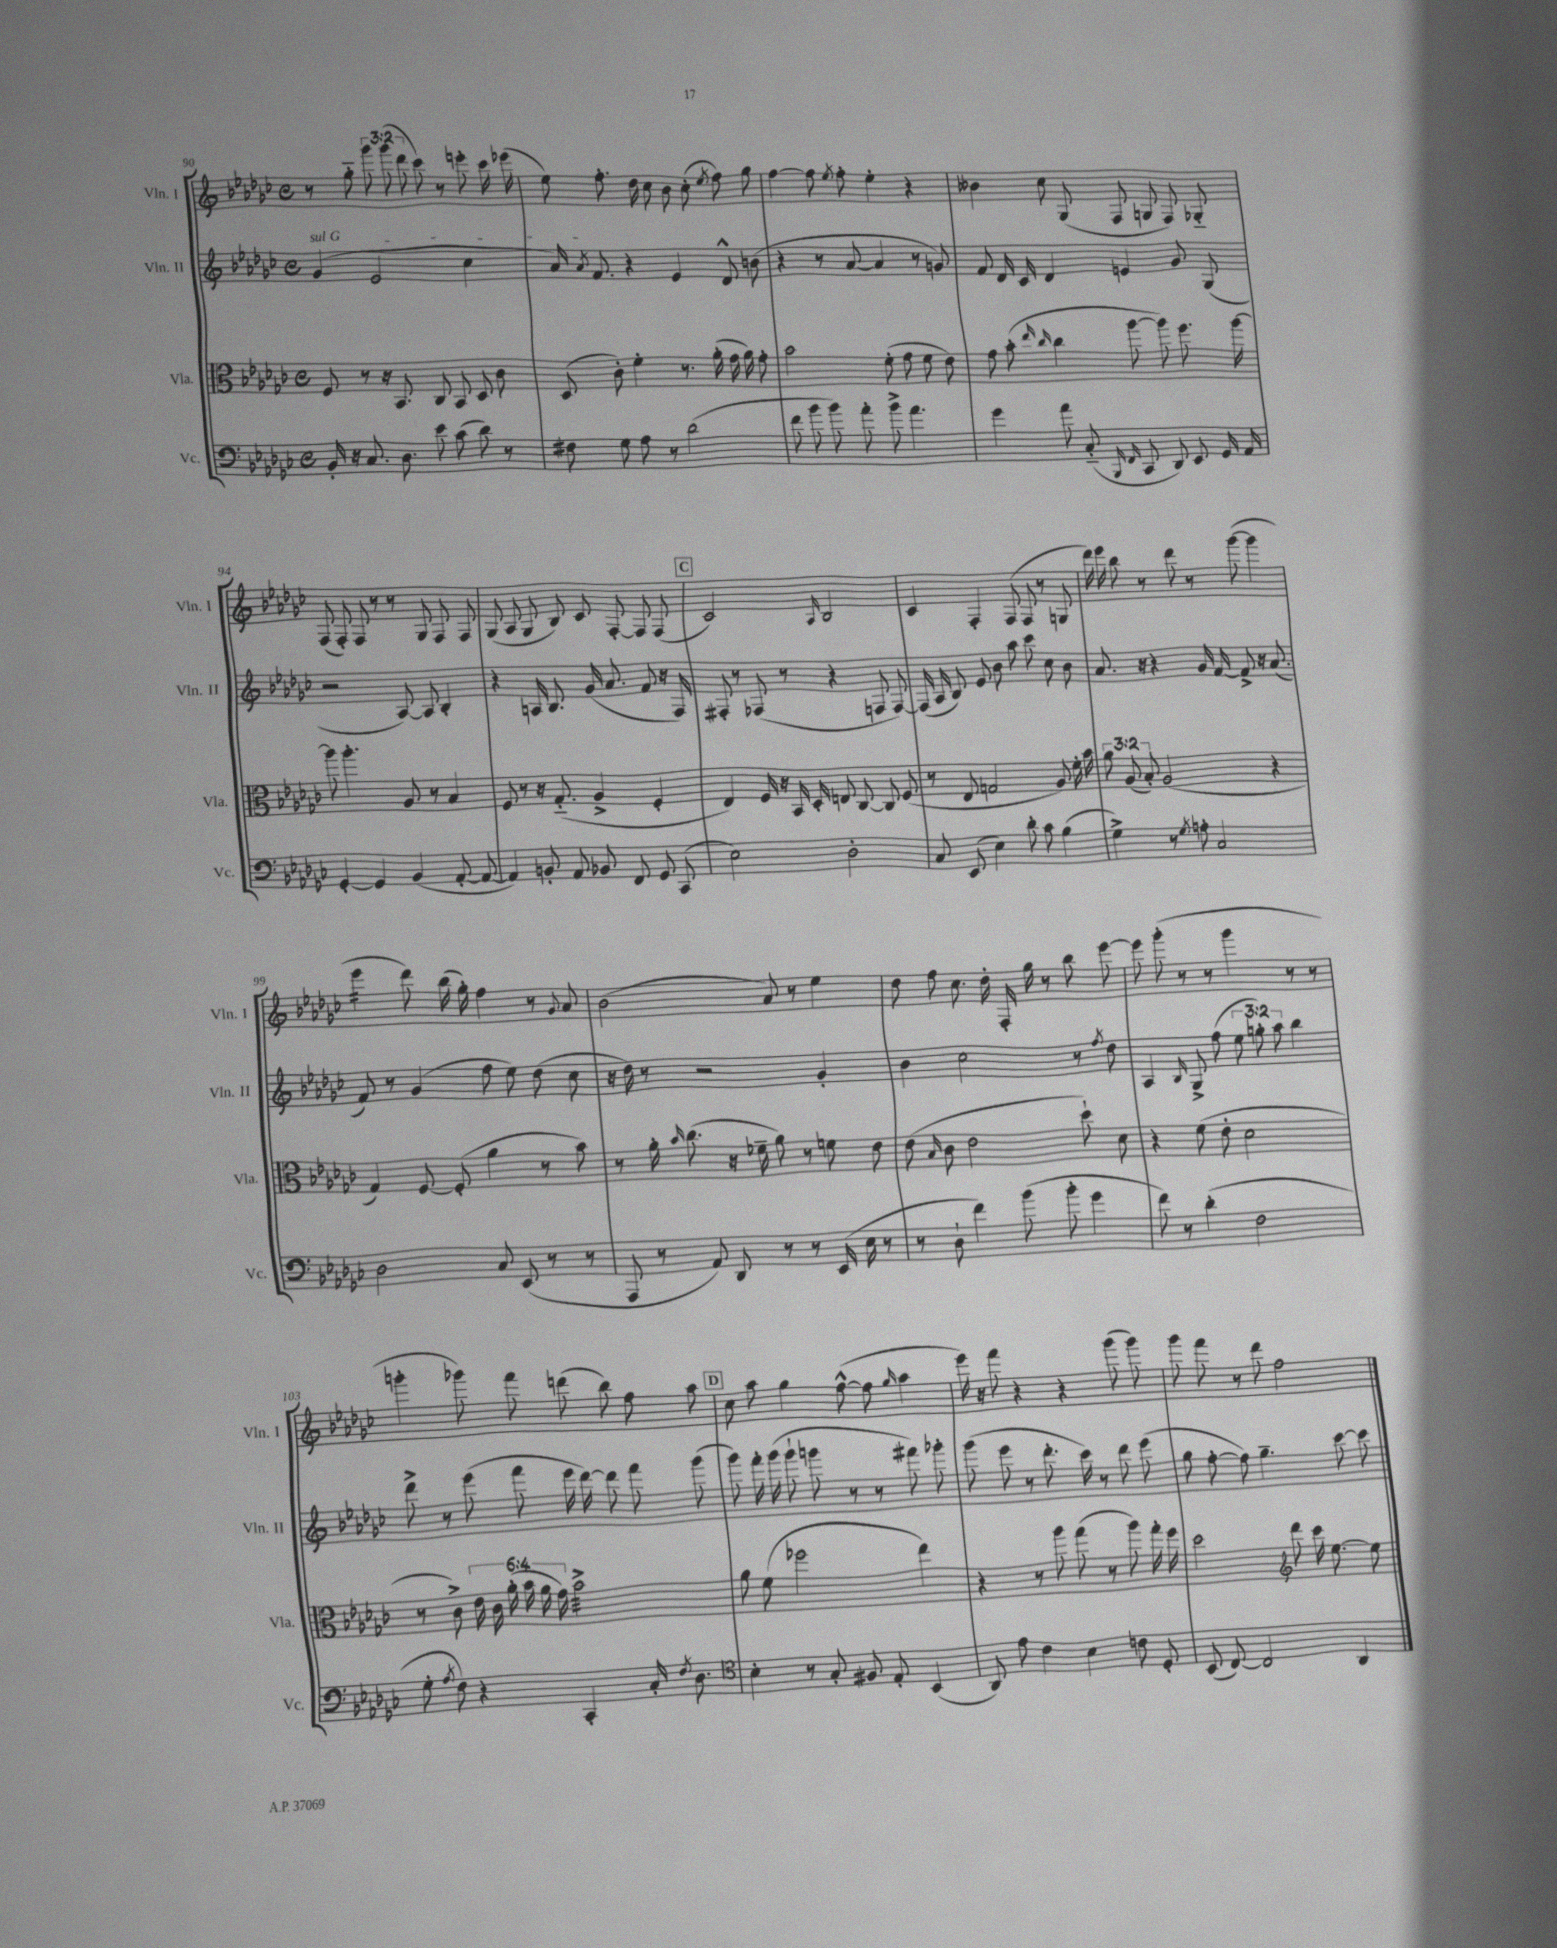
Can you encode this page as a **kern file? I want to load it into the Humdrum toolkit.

**kern	**kern	**kern	**kern
*staff4	*staff3	*staff2	*staff1
*clefF4	*clefC3	*clefG2	*clefG2
*k[b-e-a-d-g-c-]	*k[b-e-a-d-g-c-]	*k[b-e-a-d-g-c-]	*k[b-e-a-d-g-c-]
*M4/4	*M4/4	*M4/4	*M4/4
*met(c)	*met(c)	*met(c)	*met(c)
16BB-'	8F	(4g-	8r
16r	.	.	.
8.C-	8r	.	8gg-'~
.	16r	2e-	12ggg-
8.D-	8.BB-	.	.
.	.	.	(12ggg-
.	.	.	12ddd-
8e-	8C-	.	8ccc-)
(8c-	8BB-	.	8r
8d-)	8D-	4cc-	8eee'
8r	8c-	.	16ccc-
.	.	.	(16eee-
=	=	=	=
8F#	(8D-	16a-)	8ee-)
.	.	8qa-	.
.	.	8.f	.
8G-	8c-')	.	8.ff'
8A-	4f'	4r	.
.	.	.	16dd-
8r	.	.	8cc-
(2d-	8.r	4e-	8b-
.	.	.	(8cc-'
.	(16a-'	.	.
.	.	.	8qee-
.	16g-	8d-^^	8ff)
.	16a-)	.	.
.	8g-'	(8b	8gg-
=	=	=	=
8f	2b-	4r	[4ff
8b-	.	.	.
8b-)	.	8r	8ff]
.	.	.	8qee-
8a-'	.	[8a-	8ff'
8b-^	(8f'	4a-]	4ee-'
4.a-	8g-	.	.
.	8f	8r	4r
.	8e-)	8g)	.
=	=	=	=
4g-	8g-	8f	4b--
.	(8b-'	16d-	.
.	.	16c-	.
.	16qqee-	.	.
.	16qqcc-	.	.
8a-	4cc-	4d-	8cc-
(8C-'~	.	.	(8G-
16qqBBB-	.	.	.
16qqFF	.	.	.
8CC-	[8aa-	4e	8F
8DD-)	8aa-])	.	8G
8EE-	8.ff	8g-	8F)
16GG-	.	(8G-	8G-'~
16AA-	[16aa-	.	.
=	=	=	=
[4GG-'	8aa-]	2r	(8F
.	4.aa-'	.	8F')
4GG-]	.	.	8F
.	.	.	8r
(4BB-	8A-	[8A-)	8r
.	8r	8A-]	8G-
[8AA-'	4B-	4B-'	8F
8AA-_	.	.	8F
=	=	=	=
4AA-])	8F	4r	(8G-
.	8r	.	8A-
8BB'	16r	16A	8G-
.	(8.G-'~	8.B-	.
8AA-	.	.	8B-)
8BB-	4A-^	(16g-	8c-
.	.	8.a-	.
8FF	.	.	[8F'
8GG-	4F'	8f	8F]
(8CC-	.	16r	(8F
.	.	16F)	.
=	=	=	=
2E-)	4E-)	8F#'	2c-)
.	.	8r	.
.	16F	(8F-	.
.	16r	.	.
.	16BB-	8r	.
.	16D-'	.	.
.	.	.	16qqA-
2D-'	8E	4r	2B-
.	[8C-	.	.
.	8C-]	8F	.
.	(8F	[8F)	.
=	=	=	=
8C-	8r	(16F]	4c-
.	.	16A-	.
(8EE-	8E-	8B-)	.
4E-)	2G	8e-	4F'
.	.	8b-	.
8d-'	.	8aa-	(8F
8c-	.	8ccc-	8F
(4B-	8A-)	8cc-	8r
.	16f'	8b-	8G
.	16b-	.	.
=	=	=	=
4G-^)	12a-	8.a-	16ddd-)
.	.	.	16eee-
.	(12A-	.	.
.	.	.	8bb-
.	12B-')	.	.
.	.	16r	.
8r	(2A-	4r	8r
8qG-	.	.	.
8A'	.	.	8ddd-
2C-	.	16g-	8r
.	.	[16f	.
.	.	8f^]	([8ggg-
.	4r	16r	4ggg-]
.	.	(8.a-	.
=	=	=	=
2D-	4G-)	8f)	4eee-
.	.	8r	.
.	[8F	(4g-	8ddd-)
.	(8F']	.	(16bb-
.	.	.	16gg-')
8C-	4a-	8ff	4ff
(8EE-	.	8ee-)	.
8r	8r	(8dd-	8r
.	.	.	8qqg-
8r	8b-)	8cc-	8a-
=	=	=	=
8AAA-	8r	16r	(2b-
.	.	16dd-)	.
8r	16a-'	8r	.
.	16qqb-	.	.
.	(8.cc-	.	.
8AA-)	.	2r	.
8DD-	16r	.	.
.	16f-~	.	.
8r	8a-)	.	8a-)
8r	8r	.	8r
(16EE-	8f	4g-'	4ee-
16E-	.	.	.
8r	8e-	.	.
=	=	=	=
8r	(8e-	4b-	8dd-
.	16qqB-	.	.
8D-`	8c-	.	8ff
4f)	2e-	2cc-	8.cc-
.	.	.	16dd-'
(8b-	.	.	16F'
.	.	.	16gg-
8b-'	.	.	8r
4g-	8dd-`)	8r	8bb-
.	.	8qff	.
.	8d-	8dd-	[8eee-
=	=	=	=
8f)	4r	4A-	8eee-]
8r	.	.	(8ggg-'
.	.	16qqB-	.
(4d-'	(8f	8G-^	8r
.	8e-'	(8ff	8r
2F	2d-	12ee-	4ggg-
.	.	12gg')	.
.	.	12aa-	.
.	.	4bb-	8r
.	.	.	8r
=	=	=	=
8G-'	8r	8ddd-^	4ggg'
8qA-	.	.	.
8F)	8c-^)	8r	.
4r	24e-	(8eee-	8ggg-)
.	24c-	.	.
.	(24a-'	.	.
.	24b-	8fff	8fff
.	24a-	.	.
.	24g-)	.	.
4CC-'	2b-^	16eee-	(8ddd
.	.	[16ddd-)	.
.	.	8ddd-]	8bb-)
16C-'	.	8fff	8ff
8qF	.	.	.
8.D-	.	.	.
.	.	(8ggg-	8aa-
=	=	=	=
*clefC4	*	*	*
4B-'	8a-	8ggg-)	8cc-
.	(8f	16fff'	8aa-
.	.	(16ggg-	.
8r	2ff-	8ggg-`	4gg-
8G-'	.	8ggg	.
8F#	.	8r	([8ff^^
8E-'	.	8r	8ff]
.	.	.	16qqgg-
(4BB-	4ee-)	8fff#)	4aa-
.	.	8ggg-'	.
=	=	=	=
8AA-)	4r	(8ggg-	16eee-)
.	.	.	16r
8e-	.	8eee-	8fff
4c-	8r	8r	4r
.	8aa-	8.ddd-'	.
4B-	(8gg-	.	4r
.	.	16ccc-)	.
.	8r	8r	.
8c	8aa-)	8ddd-	(8ggg-
8D-'	16gg-'	(8eee-	8ggg-)
.	16ff	.	.
=	=	=	=
(8BB-	2dd-	8gg-	8ggg-
[8C-)	.	[8ff'	8fff
2C-]	.	8ff])	8r
.	.	4.gg-~	8ddd-
*	*clefG2	*	*
.	8ddd-	.	2ff
.	16ccc-	.	.
.	[8.ee-	.	.
4AA-	.	[8ccc-	.
.	8ee-]	8ccc-]	.
==	==	==	==
*-	*-	*-	*-
